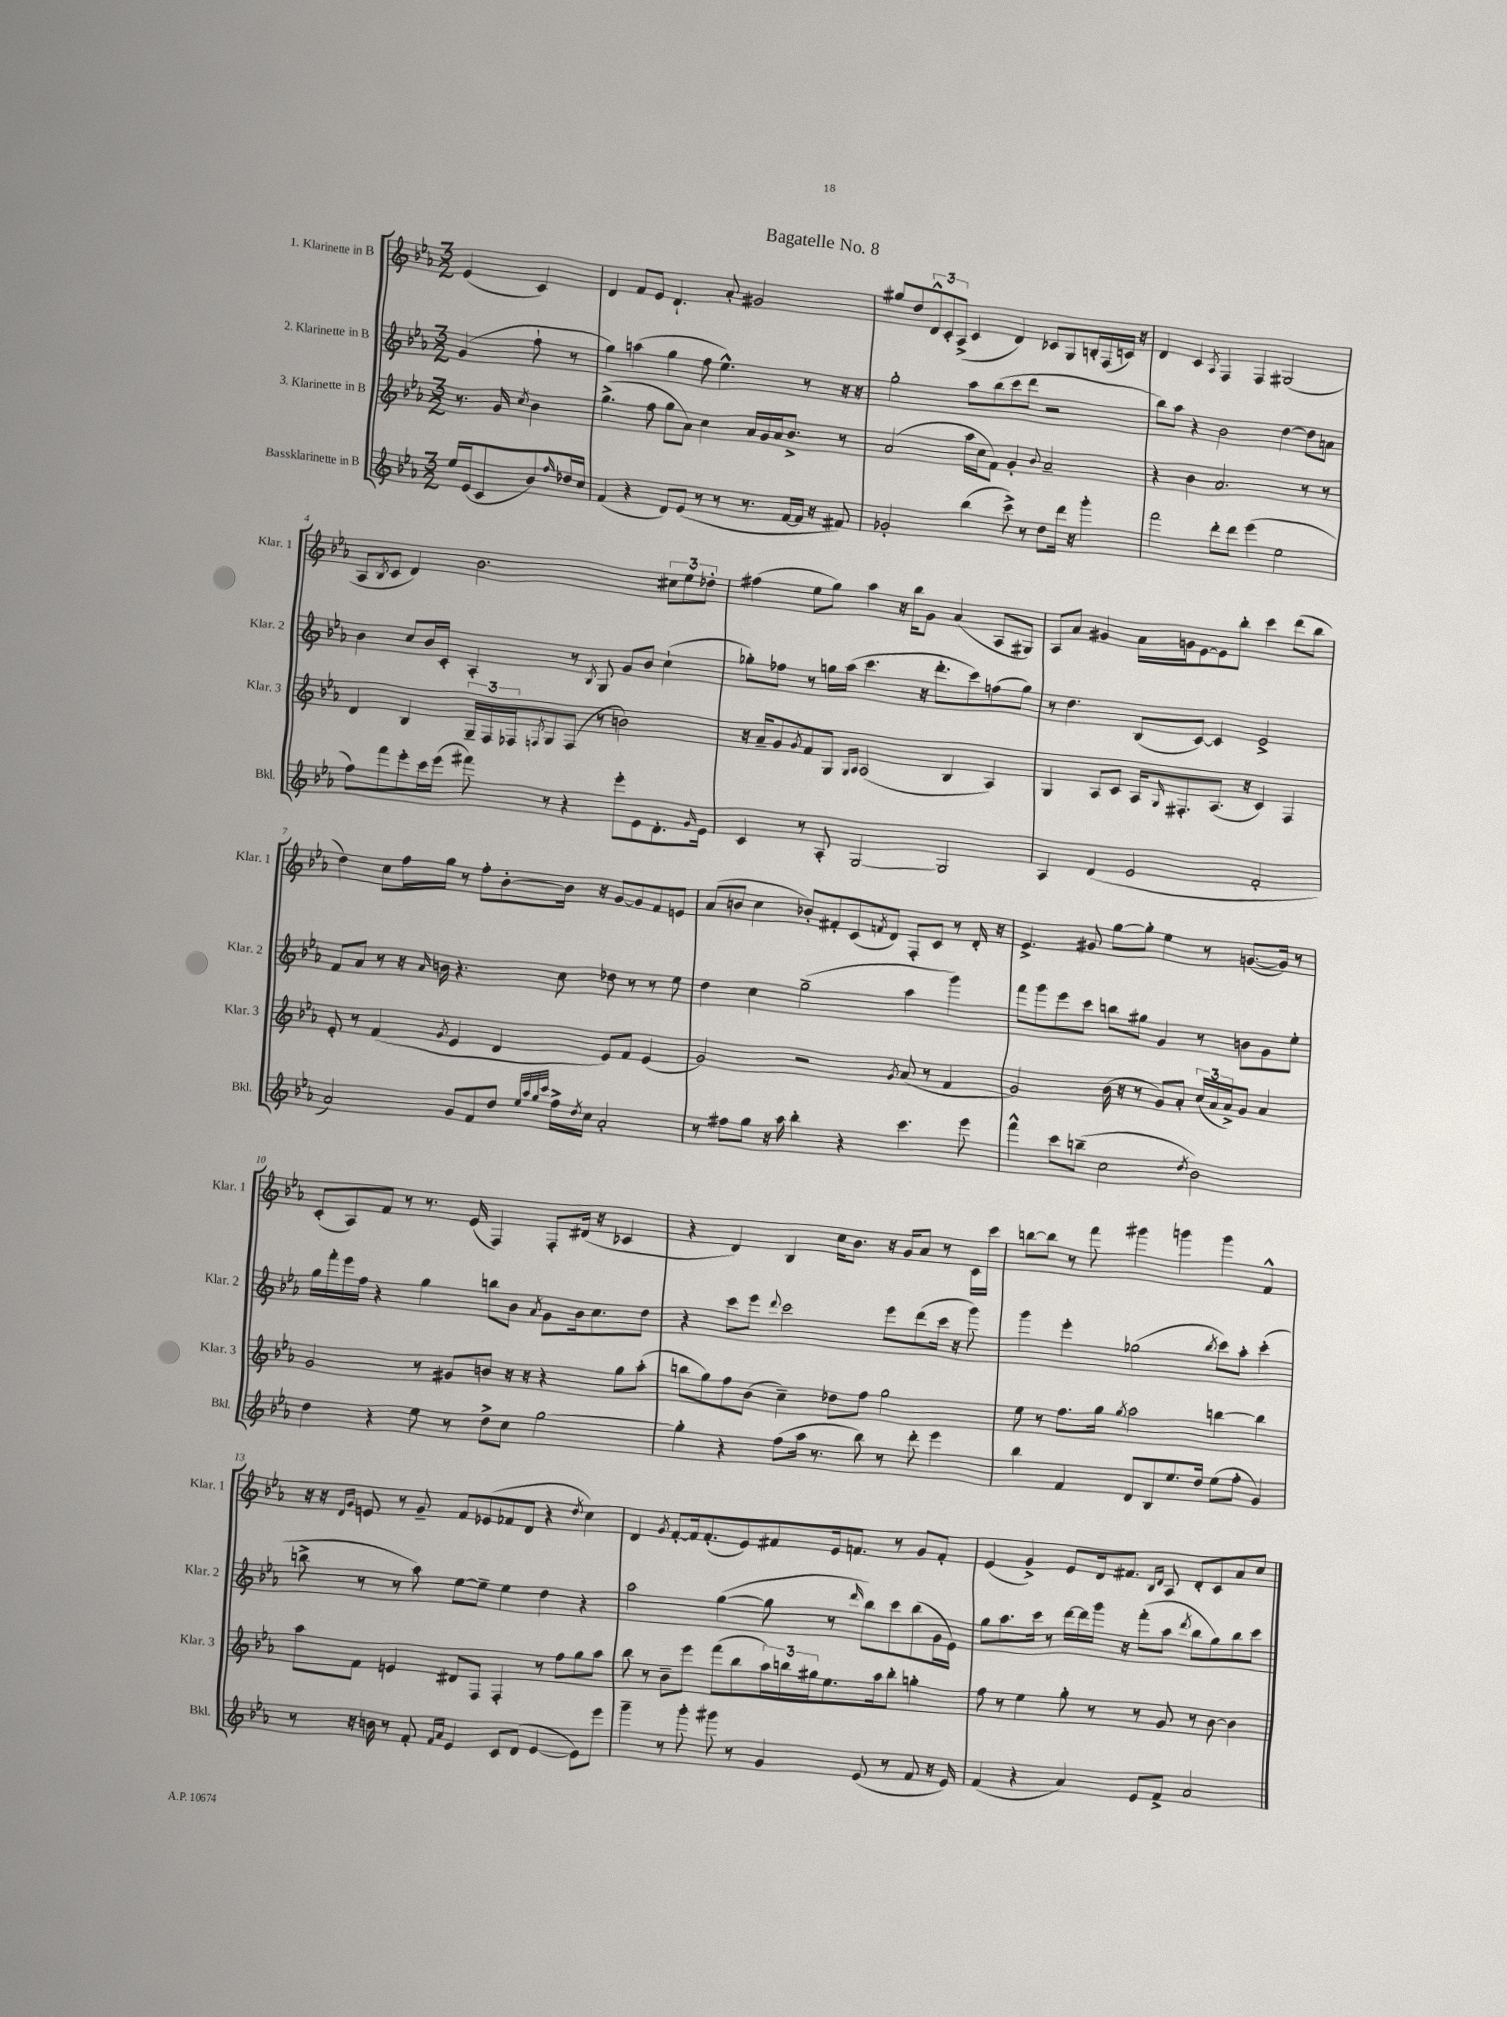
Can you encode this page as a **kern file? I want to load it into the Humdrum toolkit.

**kern	**kern	**kern	**kern
*staff4	*staff3	*staff2	*staff1
*clefG2	*clefG2	*clefG2	*clefG2
*k[b-e-a-]	*k[b-e-a-]	*k[b-e-a-]	*k[b-e-a-]
*M3/2	*M3/2	*M3/2	*M3/2
16ee-	8.r	(4g	(4e-
(16e-	.	.	.
8c	.	.	.
.	16g	.	.
.	8qcc	.	.
8b-)	4b-	8ff`	4c)
16qqff	.	.	.
16dd-	.	8r	.
16cc	.	.	.
=	=	=	=
(4f	(4.gg^	4gg)	4d
4r	.	(4aa	8f
.	8ff	.	8e-
8d)	8gg	4gg	4.d`
(8e-	8a-)	.	.
8r	4cc	8ff	.
8r	.	4.ee-^^)	8a-'
8.r	16a-	.	2g#
.	16g	.	.
.	16a-	.	.
[16f	8.b-^	.	.
16f]	.	8r	.
16r	.	.	.
8f#)	8r	16r	.
.	.	16r	.
=	=	=	=
2g-'	(2a-	2gg'	8gg#
.	.	.	8dd
.	.	.	12d^^
.	.	.	12c'
.	.	.	(12A-^
(4bb-	16aa-	8aa-	4c
.	16cc	.	.
.	8f)	(8bb-	.
8ccc^)	4g'	8ccc	4d)
8r	.	8ddd	.
.	8qqb-	.	.
8dd	2a-~	2r	8c-
16ddd	.	.	8G
16r	.	.	.
4ggg'	.	.	16B'
.	.	.	(16F
.	.	.	16c)
.	.	.	16r
=	=	=	=
2fff	4r	8bb-)	4d
.	.	8aa-	.
.	4b-	4r	4c
.	.	.	8qA-
8ddd'	2.a-	2b-	4F
8ddd	.	.	.
(4eee-	.	.	4F
2ee-	.	[4dd	(2G#
.	8r	8dd]	.
.	8r	8a	.
=	=	=	=
8ff)	4d	4b-	8A-
.	.	.	8qB-
8fff	.	.	8c
8eee-'	4B-	8cc	4d)
16ccc	.	16b-	.
(16eee-	.	16c'	.
8fff#)	24G~	4A-'	2.b-
.	24F	.	.
.	24F-	.	.
.	8qF	.	.
8r	8G	.	.
4r	(8F	8r	.
.	.	8qB-	.
.	8r	8G	.
8eee-'	2b)	8g	.
8e-	.	8b-	.
8.d'	.	(4cc`	12cc#
.	.	.	12ee-
.	.	.	12dd-'
16qqg	.	.	.
16e-	.	.	.
=	=	=	=
4c	16r	8gg-')	(4ff#
.	16a-~	.	.
.	8g	8ff-	.
.	8qg	.	.
8r	8f	8r	8ee-
8A-'	8G	16gg	8gg)
.	.	(16aa-	.
.	16qqG	.	.
.	16qqA-	.	.
[2G	(2A-	4.ccc	4aa-
.	.	.	16r
.	.	.	16bb-
.	.	16r	8g
.	.	8.ddd'	.
2G]	4B-	.	(4a-
.	.	8ccc)	.
.	4A-)	(8ff	8A-
.	.	8gg)	8G#)
=	=	=	=
4A-	4G	8r	8A-
.	.	4.dd	8a-
(4d	8A-	.	4g#
.	8c	.	.
2e-	16A-	(8B-	16a-
.	16qqG	.	.
.	8.F#'	.	16g
.	.	[8c)	[8e-
.	(8.A-	4c]	8e-]
.	.	.	8bb-'
.	16r	.	.
2f'	4c)	2e-^	4ccc
.	4F#	.	(8ddd
.	.	.	8bb-
=	=	=	=
2a-)	8e-'	8f	4dd)
.	8r	8a-	.
.	(4f	8r	8cc
.	.	16r	16ff
.	.	16qqa-	.
.	.	16b	16gg
.	8qg	.	.
8g	4e-	4.r	8r
8f	.	.	8ff'
8dd	4d	.	[8b-'
32qqee-	.	.	.
32qqaa-	.	.	.
32qqgg	.	.	.
32qqccc	.	.	.
16ff^	.	8cc	16b-]
8qdd	.	.	.
16cc	.	.	16r
2a-'	8e-)	8dd-	[8g
.	8f	8r	8g]
.	(4e-	8r	8f
.	.	8ee-	8e
=	=	=	=
8r	2g)	4dd	(8a-
8ff#	.	.	8b
8gg	.	4cc	4cc
16r	.	.	.
16aa-	.	.	.
4bb-'	2r	(2gg~	8b-')
.	.	.	8f#'
4r	.	.	(8c
.	.	.	8qf
.	.	.	8d)
.	8qg	.	.
4.ccc	(8a-	4aa-	8F'
.	8r	.	8c
.	4f	4ggg)	8r
8eee-	.	.	16d'
.	.	.	16r
=	=	=	=
4fff^^	2g)	8fff	4.e-^
.	.	8ggg	.
8ccc	.	8eee-	.
(8bb~	.	8ccc	8g#
2cc	(16b-	8bb	[8gg
.	16r	.	.
.	8r	8gg#	8gg']
.	8g)	4g	4ee-
.	8a-'	.	.
8qdd	.	.	.
2b-)	(24cc	8r	8r
.	24a-	.	.
.	24a-^)	.	.
.	8g	8b	([8.g
.	4a-	8g	.
.	.	.	16g])
.	.	8ee-'	8r
=	=	=	=
4dd	2g	16gg	(8c'
.	.	16fff'	.
.	.	16eee-	8A-)
.	.	16ff	.
4r	.	4r	8f
.	.	.	8r
8ee-	8r	4gg	8.r
8r	8g#	.	.
.	.	.	(16e-
8dd^	8b	8bb	4F)
8cc	16r	8b-	.
.	16r	.	.
.	.	8qa-	.
[2gg	4r	8g	8F'
.	.	16b-	(16d#
.	.	8.cc	16r
.	8gg	.	4c-
.	(8aa-'	8dd	.
=	=	=	=
4gg']	8bb	4r	4r
.	8gg)	.	.
4r	8ff	8ccc	4d)
.	(8b-	8eee-	.
.	.	8qqddd	.
(8ff	4cc~)	2ccc	4B-
16aa-	.	.	.
8.r	.	.	.
.	8dd-	.	16cc
.	.	.	8.b-
8bb-)	8ff	.	.
8r	2gg	8eee-	16r
.	.	.	16g
8ddd'	.	(8ddd	8a-
4eee-	.	16ccc	8r
.	.	16r	.
.	.	8ggg)	16c
.	.	.	16ccc
=	=	=	=
4bb-	8ee-	4ggg	[8bb
.	8r	.	8bb]
4f	8.ff	4eee-'	8r
.	.	.	8fff
.	16gg	.	.
.	8qgg	.	.
8d	2aa-	(2gg-	4ggg#
8B-	.	.	.
8.ee-	.	.	4ggg
16dd	.	.	.
.	.	8qbb-	.
(8ee-	[4bb	8ccc)	4ggg
8ff'	.	8aa-'	.
4g)	4bb]	(4ccc'	4f^^
=	=	=	=
8r	8aa-	8bb^	16r
.	.	.	16r
.	.	.	16qqd
.	.	.	16qqg
16r	8f	8r	8e
16b	.	.	.
8r	4e	8r	8r
8f'	.	8aa-)	8g~
16qqf	.	.	.
16qqa-	.	.	.
4e-	8d#	[8ee-	8f
.	8F	8ee-~]	(8e-
8c	4F'	4ee-	8f-
(8d	.	.	8d
[4e-	8r	4dd	4r
.	8ff	.	.
.	.	.	8qdd
8e-])	8gg	4r	4cc)
8eee-	8aa-	.	.
=	=	=	=
4ggg~	8bb-	2aa-	4d
.	8r	.	.
.	.	.	8qg
8r	8b-~	.	[8f'
8ggg'	8eee-	.	16f]
.	.	.	(8.f'
8ggg#	(8fff	([4gg	.
8r	8bb-	.	8e-)
4g	24aa-)	8gg]	8f#
.	24bb	.	.
.	24gg#	.	.
.	8.ee-	8r	16e-
.	.	.	8.f
.	.	16qqddd	.
(8e-	.	8bb-)	.
.	16aa-	.	.
8r	8bb'	8ccc	8r
8f	4gg'	(8bb-	8g
16r	.	16g	8f'
16e-)	.	16e-)	.
=	=	=	=
(4f	8ff	8gg	(4e-
.	8r	8.aa-	.
4r	4ee-	.	4g^)
.	.	16ccc	.
.	.	8r	.
4a-)	8gg'	[16ddd	8e-
.	.	16ddd]	.
.	8r	16ggg	16d
.	.	16r	8.f#
8e-	8r	(8fff'	.
.	.	.	16qqB-
.	.	.	16qqd
8f^	8g	8aa-	8A-
.	.	8qddd	.
2a-	8r	8bb-	8d'
.	[8b-	8gg)	8c
.	4b-]	8bb-	8a-
.	.	8ccc	8cc
==	==	==	==
*-	*-	*-	*-
